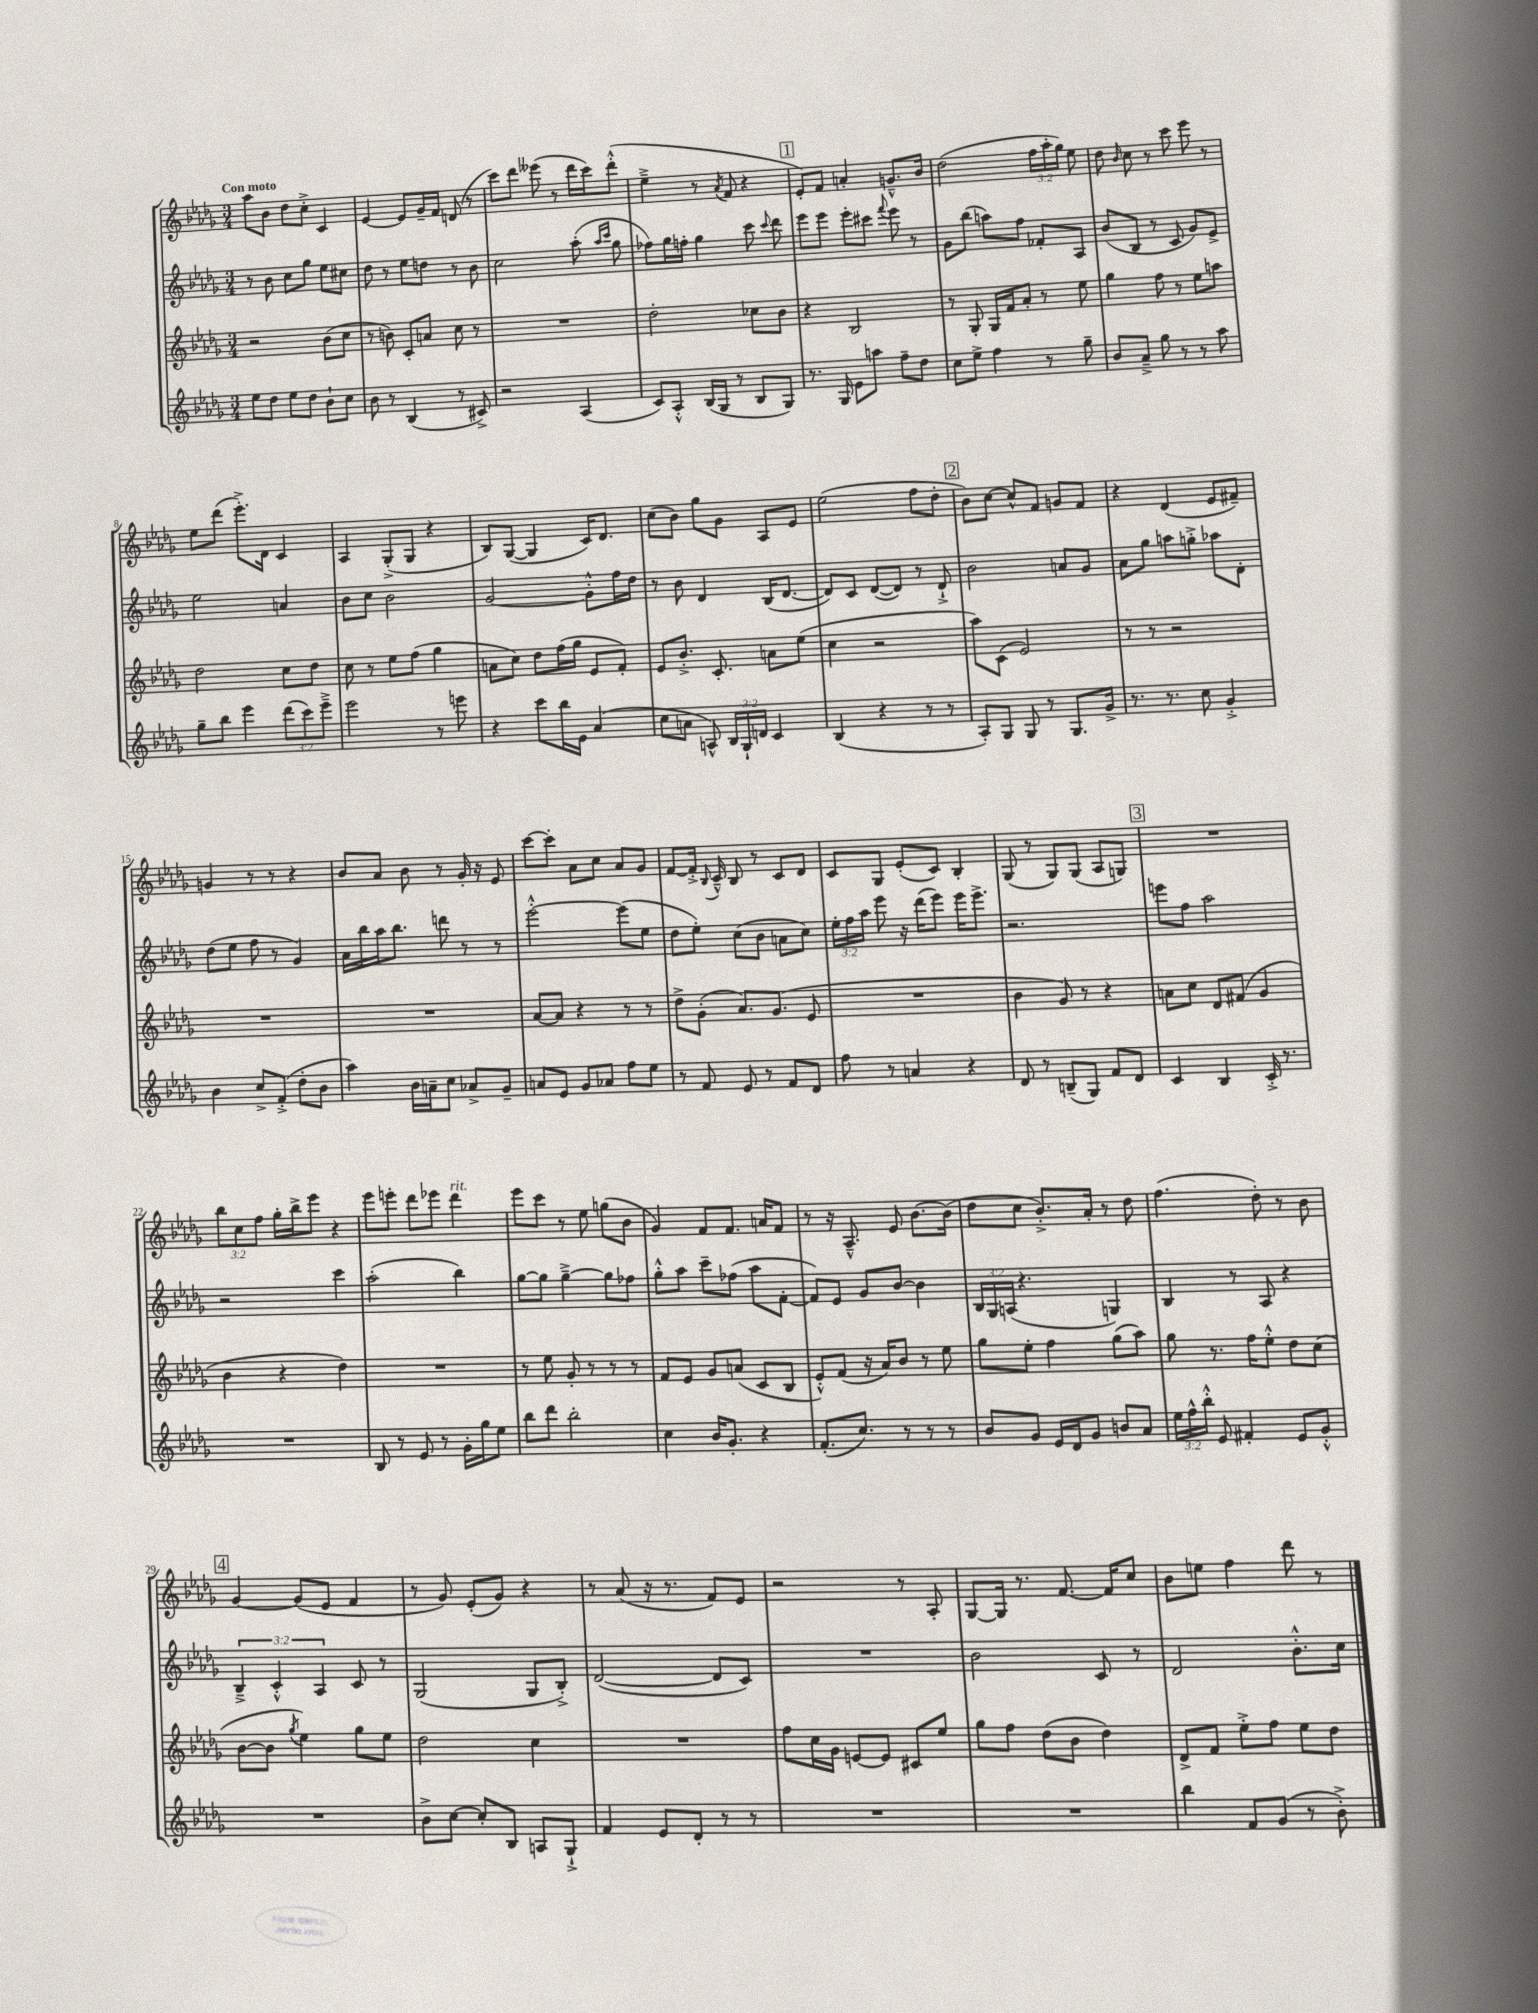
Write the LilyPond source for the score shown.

<<
\new StaffGroup <<
\new Staff = "s0" {
    \clef treble \key des \major \numericTimeSignature \time 3/4 \override Staff.TupletNumber.text = #tuplet-number::calc-fraction-text \tempo "Con moto"
    \autoBeamOff aes''8[ bes'8] des''8[ c''8]-.-> c'4 |
    ees'4~ ees'8[ ges'16-- f'16] d'8( r8 |
    c'''8[) des'''8] eeses'''8( r8 des'''16[ c'''16) des'''8]-.-^( |
    ees''4---> r8 \acciaccatura { aes'8 } f'8 r4 |
    \mark \markup { \box "1" } ees'8[-.) f'8] a'4-. g'8.[---^ bes'16] |
    des''2( \tuplet 3/2 { f''16[ aes''16-. ges''16]) } ees''8 |
    des''8 \grace { bes'16 } c''8 r8 c'''8 ees'''8 r8 |
    ees''8[ des'''8]( ees'''8.[-.->) des'16] c'4 |
    aes4 ges8[-.->( ges8] r4 |
    bes8[) ges8]~( ges4 c'16[) des'8.] |
    c''8[( bes'8]) ges''8[ ges'8] aes8[ ees'8] |
    ees''2( f''8[ des''8]-. |
    \mark \markup { \box "2" } bes'8[) c''8]~ c''8[-^ f'8] g'8[ f'8] |
    r4 des'4( ees'8[ fis'8]--) |
    g'4 r8 r8 r4 |
    bes'8[ aes'8] bes'8 r8 ges'16-. r16 ees'8 |
    c'''8[~ c'''8]-. aes'8[ c''8] aes'8[ ges'8] |
    f'8[~ f'16]-.-> \appoggiatura { bes8 } c'16---^ bes8 r8 c'8[ des'8] |
    c'8[ ges8] ees'8[-.( c'8]) bes4-. |
    ges8( r8 ges8[) ges8]( aes8[ g8]) |
    \mark \markup { \box "3" } R2. |
    \tuplet 3/2 { bes''8[ c''8 f''8] } ges''16[-. bes''16-> ees'''8] r4 |
    ees'''8[ e'''8]-. des'''8[ ees'''8] des'''4^\markup { \italic "rit." } |
    ees'''8[ c'''8] r8 ees''8 g''8[( bes'8] |
    ges'4) f'8[ f'8.] a'16[ f'8] |
    r8 r16 aes8.---^ ees'8 bes'8.[~ bes'16]( |
    des''8[ c''8] bes'8.[-.->) aes'16]-. r8 des''8 |
    f''4.( des''8-.) r8 bes'8 |
    \mark \markup { \box "4" } ges'4~ ges'8[( ees'8] f'4 |
    r8 ges'8) ees'8[-.( ges'8]) r4 |
    r8 aes'8( r16 r8. f'8[) ees'8] |
    r2 r8 aes8-. |
    ges8[~ ges16] r8. f'8.~ f'16[ c''8] |
    bes'8[ e''8] f''4 des'''8 r8 \bar "|." |
}
\new Staff = "s1" {
    \clef treble \key des \major \numericTimeSignature \time 3/4 \override Staff.TupletNumber.text = #tuplet-number::calc-fraction-text
    \autoBeamOff r8 bes'8 c''8[ ges''8] ees''8[ cis''8] |
    des''8 r8 ees''8[ d''8] r8 bes'8 |
    c''2 aes''8-.( \grace { aes''16[ c'''16] } ges''8 |
    fes''8[) ges''16 f''16]-. ges''4 c'''8 \appoggiatura { c'''8 } des'''8 |
    \mark \markup { \box "1" } ees'''8[ ees'''8] ees'''8[-. cis'''8] \appoggiatura { f'''8 } ees'''8 r8 |
    ges'8[ bes''8]( a''8[) f''8] fes'8[-. aes8] |
    bes'8[( bes8] r8 c'8 ges'8[) ees'8]-> |
    ees''2 a'4 |
    bes'8[ c''8] bes'2 |
    ges'2~ ges'8[-.-^ f''16 des''16] |
    r8 bes'8 des'4 bes16[( des'8.]~ |
    des'8[) c'8] des'8[~( des'8]) r8 des'8-!-> |
    \mark \markup { \box "2" } bes'2 a'8[ ges'8] |
    aes'8[ ges''8] a''8[ g''8]-.-> aes''8[ des'8]-. |
    des''8[( ees''8] f''8 r8 ges'4) |
    aes'16[ bes''16 aes''16 bes''8.] d'''8 r8 r8 |
    ees'''2~-.-^ ees'''8[( ees''8] |
    des''8[ ees''8]-.) c''8[( bes'8] a'8[ c''8]) |
    \tuplet 3/2 { ees''16[-. f''16 aes''16] } ees'''8 r16 des'''16[( ees'''8]) ees'''16[ ees'''8.]-> |
    r2. |
    \mark \markup { \box "3" } e'''8[ f''8] aes''2 |
    r2 c'''4 |
    aes''2-.( bes''4) |
    ges''8[~ ges''8] ges''4~---> ges''8[ fes''8] |
    ges''8[-.-^ aes''8] c'''8[-- fes''8]( aes''8[ f'8]~-. |
    f'8[) ees'8] ges'8[ bes'8]~ bes'4 |
    \tuplet 3/2 { bes16[ ges16 a16]( } r4. g4) |
    bes4 r8 aes8 r4 |
    \mark \markup { \box "4" } \tuplet 3/2 { bes4---> c'4-.-^ aes4 } c'8 r8 |
    ges2( ges8[ bes8]-.->) |
    des'2~( des'8[ c'8]) |
    R2. |
    bes'2 c'8 r8 |
    des'2 bes'8.[-.-^ c''16] \bar "|." |
}
\new Staff = "s2" {
    \clef treble \key des \major \numericTimeSignature \time 3/4
    \autoBeamOff r2 bes'8[( c''8] |
    r8 b'8) c'8[-. a'8] c''8 r8 |
    R2. |
    des''2-. ces''8[ bes'8] |
    \mark \markup { \box "1" } r4 bes2 |
    r8 ges8-. ges16[ f'16 aes'8]-. r8 ees''8 |
    ges''4 f''8 r8 ees''8[ a''8] |
    des''2 c''8[ des''8] |
    c''8 r8 ees''8[ f''8]( ges''4 |
    a'8[ c''8]) des''8[ f''16( ges''16] ees'8[ f'8]-.) |
    ees'8[ bes'8.]-.-> c'8.-. a'8[ ees''8]( |
    c''4 r2 |
    \mark \markup { \box "2" } aes''8[) c'8]( ees'2) |
    r8 r8 r2 |
    R2. |
    R2. |
    aes'8[~ aes'8] r4 r8 r8 |
    des''8[-> ges'8]-.( aes'8.[) ges'8.]( ees'8 |
    R2. |
    bes'4 ges'8) r8 r4 |
    \mark \markup { \box "3" } a'8[ c''8] des'8[ fis'8]( ges'4 |
    bes'4 r4 des''4) |
    R2. |
    r8 ees''8 ges'8-. r8 r8 r8 |
    f'8[ ees'8] ges'8[ a'8]( c'8[ bes8] |
    ees'8[-.-^) f'8]( r16 aes'16[) bes'8] r8 ees''8 |
    ges''8[ ees''8]-. f''4 ges''8[( aes''8]) |
    ges''8 r8. f''16[ ees''8]-.-^ des''8[ c''8]( |
    \mark \markup { \box "4" } bes'8[~ bes'8] \acciaccatura { ges''8 } ees''4) ges''8[ ees''8] |
    des''2 c''4 |
    R2. |
    f''8[ c''16 ges'16] e'8[~ e'8] cis'8[ ees''8] |
    ges''8[ f''8] des''8[( bes'8] des''4) |
    des'8[-> f'8] ees''8[-.-> f''8] ees''8[ des''8] \bar "|." |
}
\new Staff = "s3" {
    \clef treble \key des \major \numericTimeSignature \time 3/4 \override Staff.TupletNumber.text = #tuplet-number::calc-fraction-text
    \autoBeamOff ees''8[ des''8] ees''8[ des''8] bes'8[-! c''8] |
    bes'8 r8 bes4( r8 cis'8->) |
    r2 aes4( |
    c'8[) aes8]-.-^ bes16[( ges16] r8 bes8[ ges8]) |
    \mark \markup { \box "1" } r8. ges16 ees'8[ a''8] f''8[-- des''8] |
    c''8[ ees''8]-> f''4 r8 ges''8-- |
    bes'8[ aes'8]---> ges''8 r8 r8 aes''8 |
    ges''8[-- bes''8] ees'''4 \tuplet 3/2 { des'''8[( c'''8) ees'''8]---> } |
    ees'''2 r8 e'''8 |
    r4 c'''8[ bes''16 ees'16] aes'4( |
    c''8[ a'8] a8-^) \tuplet 3/2 { bes16[ ges16-! d'16] } c'4 |
    bes4( r4 r8 r8 |
    \mark \markup { \box "2" } aes8[-.) ges8] ges8 r8 ges8.[ ges'16]-> |
    r8. r8. c''8 ges'4-.-> |
    bes'4 c''8[-> f'8]-.->( des''8[-. bes'8] |
    aes''4) bes'16[ a'16-- c''8] aes'8[-> ges'8]-- |
    a'8[ ees'8] ges'8[ aes'8] f''8[ ees''8] |
    r8 f'8 ees'8 r8 f'8[ des'8] |
    f''8 r8 a'4 r4 |
    des'8 r8 b8[--( ges8]) f'8[ des'8] |
    \mark \markup { \box "3" } c'4 bes4 c'16-.-> r8. |
    R2. |
    bes8 r8 ees'8 r8 ges'16[-. ges''16 ees''8] |
    bes''8[ des'''8] bes''2-. |
    c''4 bes'16[ ges'8.]-. r4 |
    f'8.[-.( c''8.]) r8 r8 r8 |
    bes'8[ ges'8] ees'16[ des'16 ges'8] b'8[ aes'8] |
    \tuplet 3/2 { ees''16[ f''16-^ bes''16]-.-^ } ees'8 fis'4-. ees'8[ ges'8]-.-^ |
    \mark \markup { \box "4" } R2. |
    bes'8[-> c''8]~ c''8[-. bes8] a8[ ges8]-!-> |
    f'4 ees'8[ des'8]-. r8 r8 |
    R2. |
    R2. |
    bes''4 f'8[ ges'8]( r8 bes'8-.->) \bar "|." |
}
>>
>>
